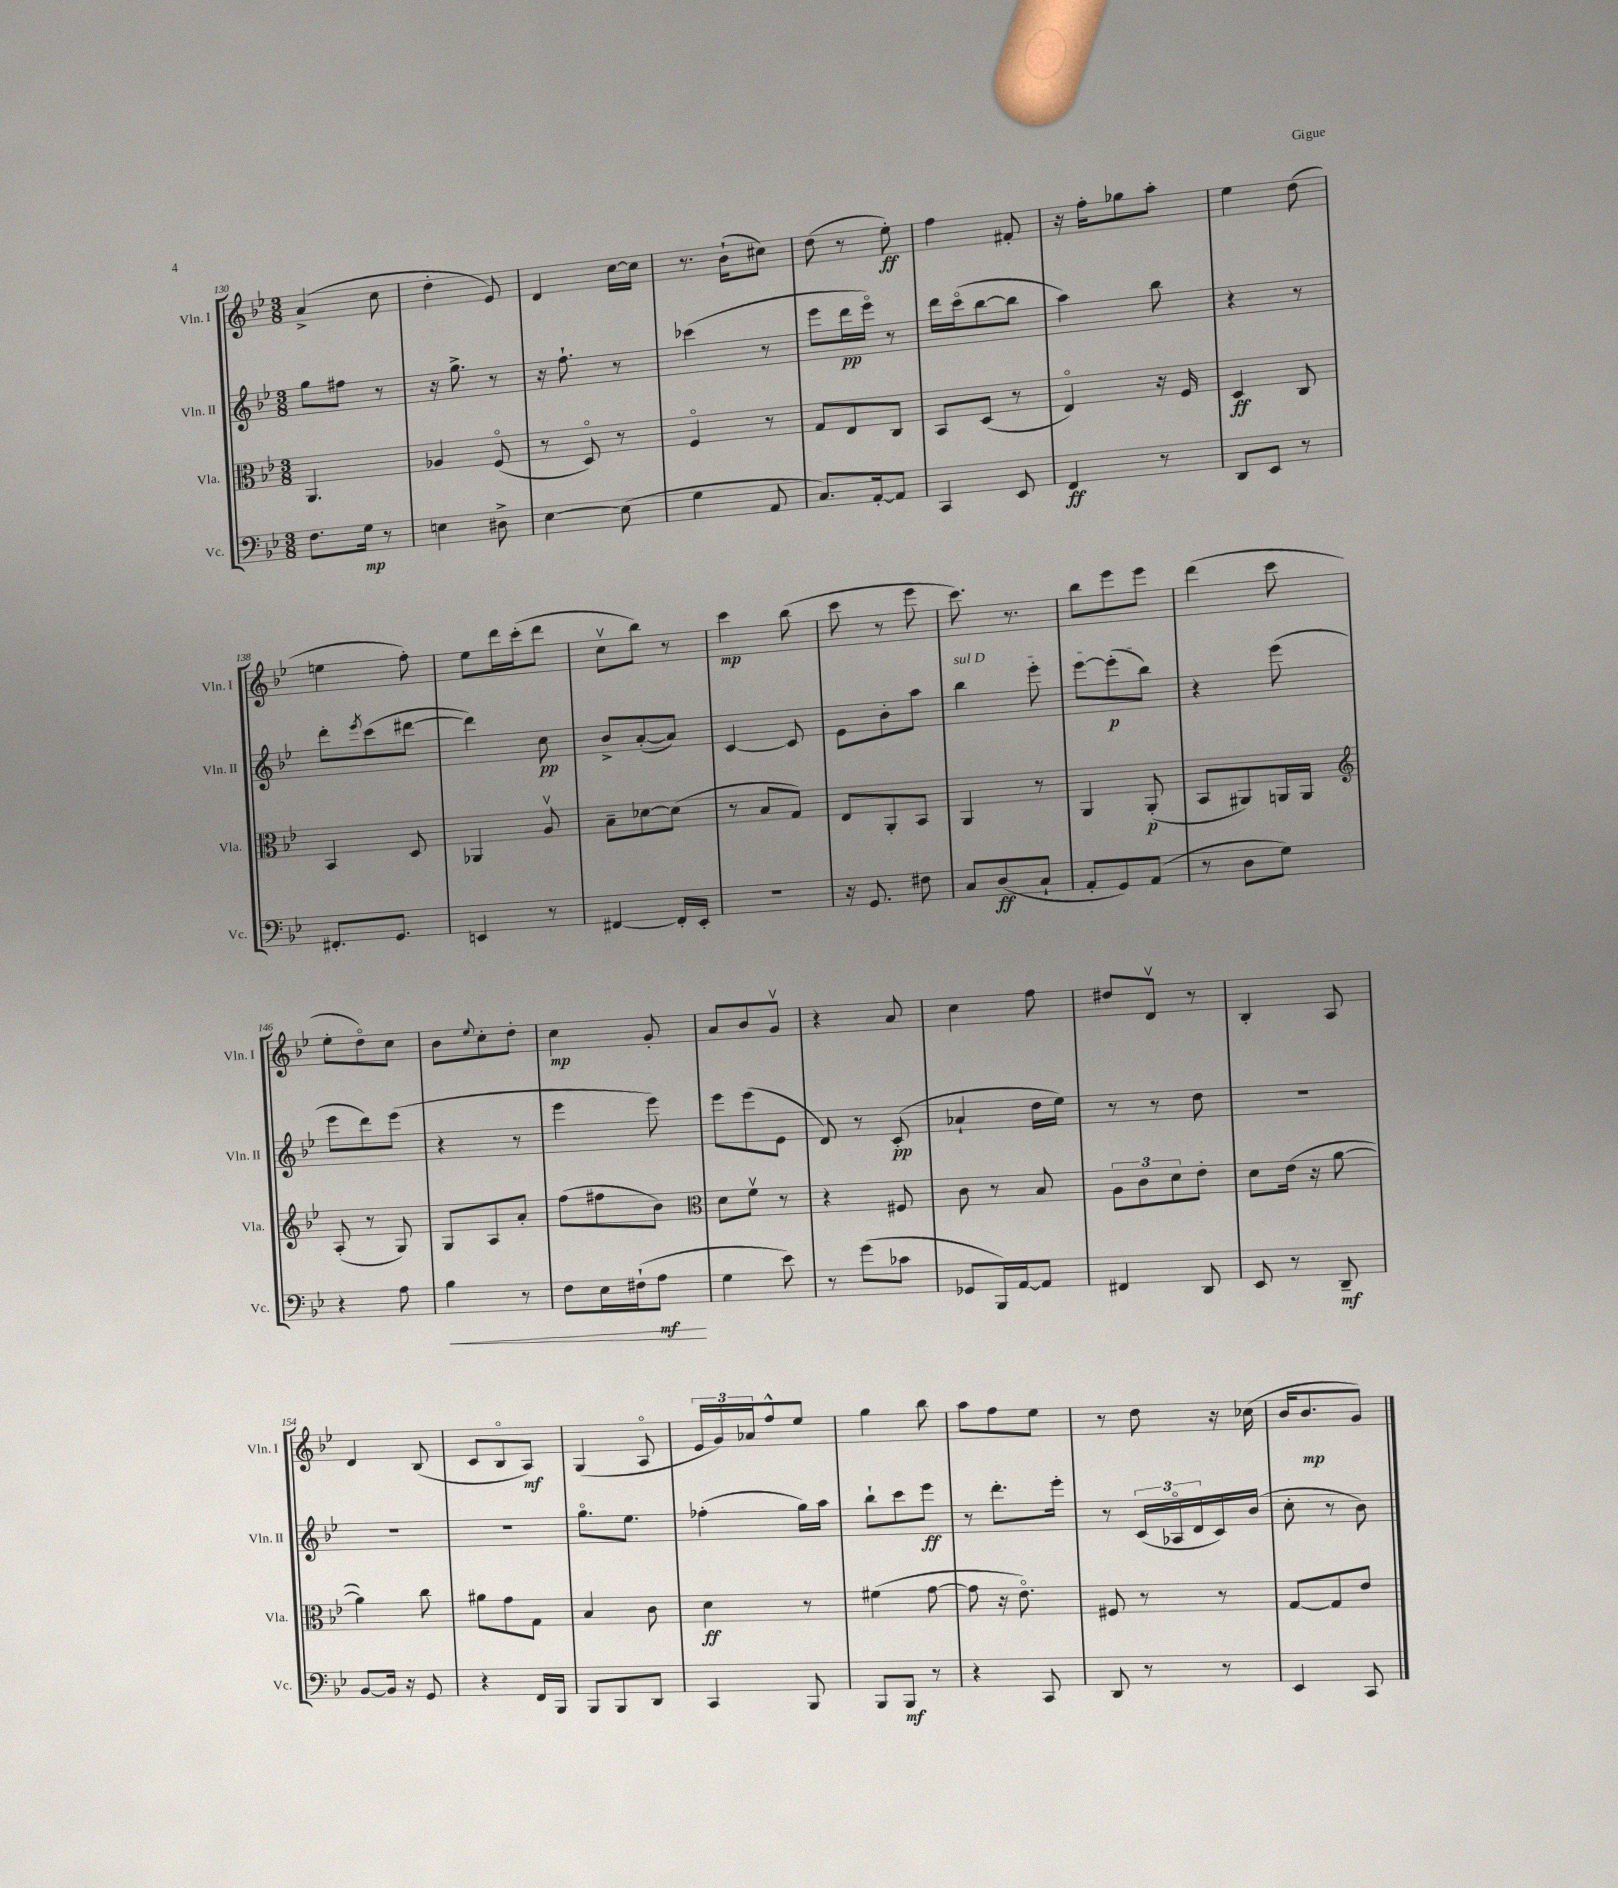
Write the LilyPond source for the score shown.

<<
\new StaffGroup <<
\new Staff = "s0" \with { instrumentName = "Vln. I" shortInstrumentName = "Vln. I" } {
    \clef treble \key bes \major \numericTimeSignature \time 3/8
    a'4->( c''8 |
    d''4-. ees'8) |
    d'4 c''16~ c''16 |
    r8. bes'16-!( cis''8) |
    d''8( r8 ees''8-.\ff) |
    f''4 fis'8-. |
    r16 f''16-. ges''8 a''8-. |
    ees''4 d''8( |
    e''4 f''8-.) |
    ees''8 d'''16 c'''16-.( d'''8 |
    c''8\upbow bes''8) r8 |
    c'''4\mp bes''8( |
    c'''8 r8 ees'''8 |
    c'''8.) r8. |
    bes''8 ees'''8 ees'''8 |
    d'''4( c'''8 |
    ees''8-. d''8\flageolet) c''8 |
    bes'8 \appoggiatura { ees''8 } c''8-. d''8-. |
    c''4\mp g'8-. |
    a'8 bes'8 g'8\upbow |
    r4 a'8 |
    c''4 f''8 |
    dis''8 d'8\upbow r8 |
    bes4-. a8 |
    d'4 bes8( |
    c'8 bes8\flageolet a8\mf) |
    g4( a8\flageolet |
    \tuplet 3/2 { ees'16 g'16) aes'16 } f''8-^ ees''8 |
    g''4 bes''8 |
    a''8 f''8 ees''8 |
    r8 d''8 r16 ces''16( |
    bes'16 bes'8.\mp g'8) \bar "|." |
}
\new Staff = "s1" \with { instrumentName = "Vln. II" shortInstrumentName = "Vln. II" } {
    \clef treble \key bes \major \numericTimeSignature \time 3/8
    g''8 fis''8 r8 |
    r16 g''8.-> r8 |
    r16 f''8.-! r8 |
    ces'''4( r8 |
    ees'''8 d'''16\pp ees'''16\flageolet) r8 |
    d'''16 c'''16\flageolet( bes''8~ bes''8 |
    a''4) bes''8 |
    r4 r8 |
    d'''8-. \acciaccatura { ees'''8 } c'''8( dis'''8~ |
    dis'''4) c''8\pp |
    bes'8-> a'8~-.( a'8) |
    c'4~ c'8 |
    ees'8 bes'8-. a''8 |
    \once \override TextSpanner.bound-details.left.text = \markup { \italic "sul D" } bes''4\startTextSpan ees'''8-. |
    ees'''8~ ees'''8-.\p( bes''8\stopTextSpan) |
    r4 ees'''8( |
    ees'''8 d'''8) ees'''8( |
    r4 r8 |
    ees'''4 ees'''8) |
    ees'''8 ees'''8( ees'8 |
    d'8) r8 c'8-.\pp( |
    aes'4-! d''16 ees''16) |
    r8 r8 d''8 |
    R4. |
    R4. |
    R4. |
    g''8.\flageolet ees''8. |
    fes''4-.( g''16) a''16 |
    bes''8-! c'''8 ees'''8\ff |
    r8 d'''8.-. ees'''16-. |
    r8 \tuplet 3/2 { c'16( aes16\flageolet d'16 } c'16) bes'16( |
    c''8-. r8 bes'8) \bar "|." |
}
\new Staff = "s2" \with { instrumentName = "Vla." shortInstrumentName = "Vla." } {
    \clef alto \key bes \major \numericTimeSignature \time 3/8
    a,4. |
    aes4 f8\flageolet( |
    r8 d8\flageolet) r8 |
    f4\flageolet r8 |
    g8 ees8 c8 |
    bes,8 d8( r8 |
    ees4\flageolet) r16 f16 |
    d4\ff c8 |
    bes,4 d8 |
    aes,4 a8\upbow |
    bes8-- des'8~ des'8( |
    r8 bes8 g8) |
    ees8 a,8-. bes,8 |
    a,4 r8 |
    a,4 a,8-.\p( |
    bes,8 ais,8) a,16 a,16 |
    \clef treble a8-.( r8 g8) |
    g8 a8 a'8-. |
    f''8( fis''8 bes'8) |
    \clef alto d'8 f'8\upbow r8 |
    r4 fis8 |
    c'8 r8 bes8 |
    \tuplet 3/2 { a8 c'8 d'8 } ees'8-. |
    d'8 ees'16( r16 a'8~ |
    a'4) c''8 |
    ais'8 g'8 g8 |
    bes4 c'8 |
    d'4\ff r8 |
    fis'4( g'8~ |
    g'8 r16 ees'8.\flageolet) |
    fis8 r8 r8 |
    g8~ g8 ees'8 \bar "|." |
}
\new Staff = "s3" \with { instrumentName = "Vc." shortInstrumentName = "Vc." } {
    \clef bass \key bes \major \numericTimeSignature \time 3/8
    f8. g16\mp r8 |
    e4 dis8-> |
    ees4~ ees8( |
    g4 a,8 |
    c8.) a,16~-. a,8 |
    c,4 ees,8 |
    f,4\ff r8 |
    d,8 ees,8 r8 |
    fis,8.-. g,8. |
    e,4 r8 |
    fis,4~ fis,16-. ees,16-. |
    R4. |
    r16 g,8. fis8 |
    c8 d8\ff( c8-! |
    a,8-. g,8) a,8( |
    r8 d8 g8) |
    r4 a8 |
    bes4\< r8 |
    f8 ees16 fis16-!( a8\mf\! |
    g4 ees'8) |
    r8 g'8( ces'8 |
    ges,8 bes,,16) a,16~ a,8 |
    fis,4 d,8 |
    ees,8 r8 d,8--\mf |
    bes,8~ bes,16 r16 g,8 |
    r4 f,16 bes,,16 |
    bes,,8 bes,,8 d,8 |
    c,4 bes,,8 |
    bes,,8 bes,,8\mf r8 |
    r4 c,8 |
    d,8 r8 r8 |
    ees,4 c,8 \bar "|." |
}
>>
>>
\layout { \context { \Score currentBarNumber = #130 } }
